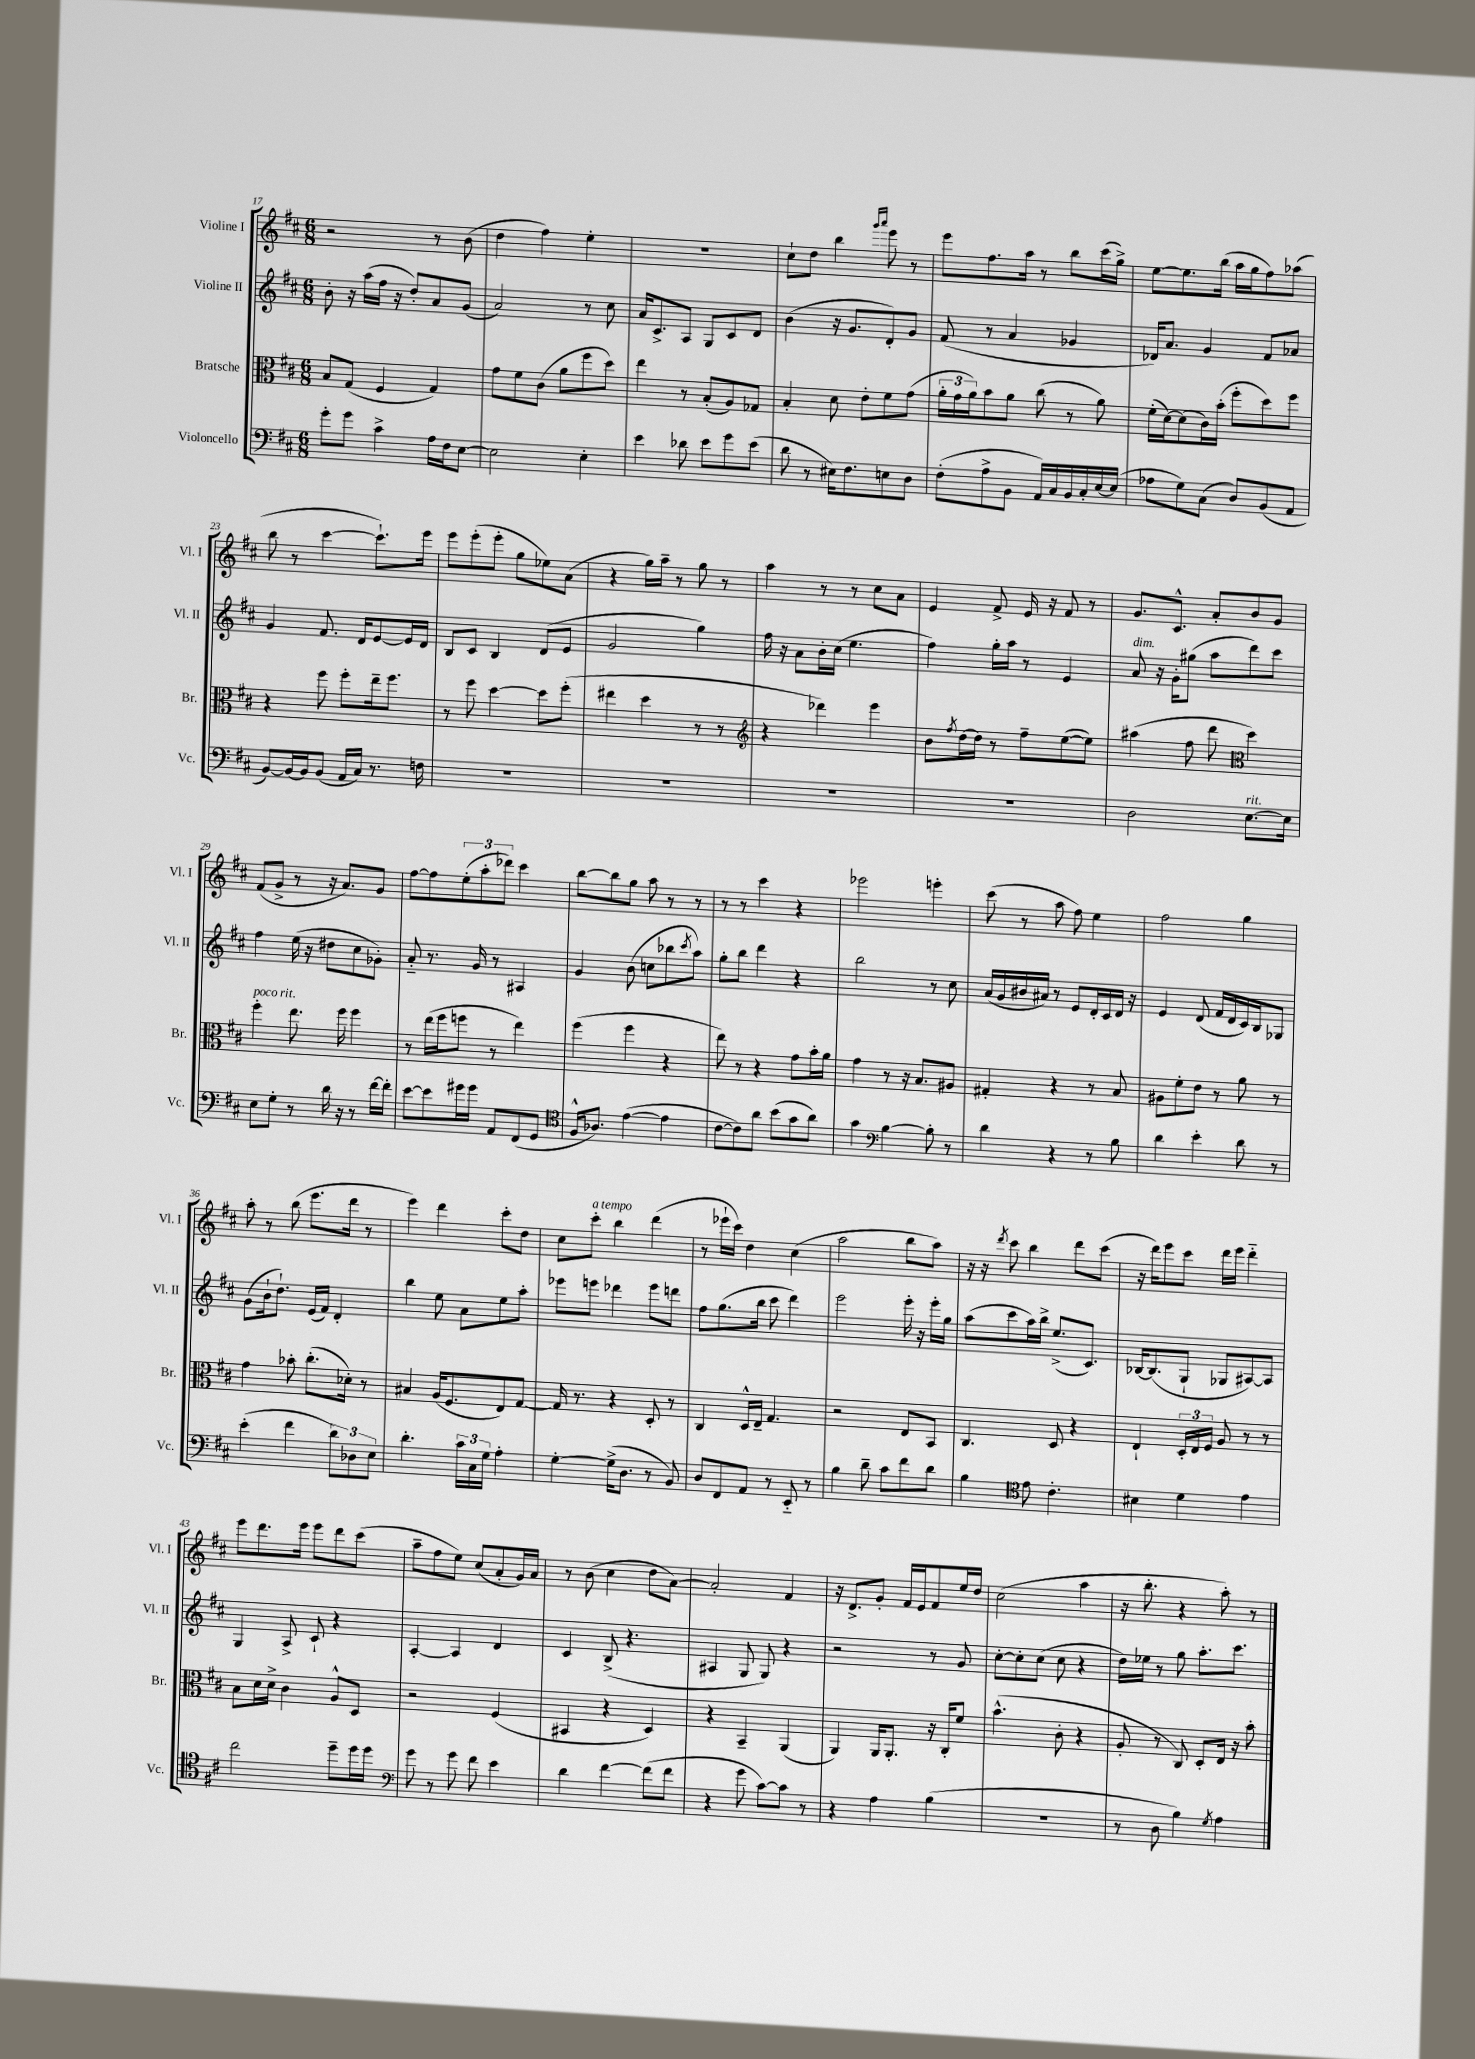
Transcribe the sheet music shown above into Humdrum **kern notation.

**kern	**kern	**kern	**kern
*part4	*part3	*part2	*part1
*staff4	*staff3	*staff2	*staff1
*I"Violoncello	*I"Bratsche	*I"Violine II	*I"Violine I
*I'Vc.	*I'Br.	*I'Vl. II	*I'Vl. I
*clefF4	*clefC3	*clefG2	*clefG2
*k[f#c#]	*k[f#c#]	*k[f#c#]	*k[f#c#]
*M6/8	*M6/8	*M6/8	*M6/8
=17	=17	=17	=17
8g'\L	8B/L	8b'\	2r
8g\J	(8G/J	16r	.
.	.	(16aa\LL	.
4c#^\	4F#/	16ff#\JJ	.
.	.	16r	.
.	.	8dd'/L)	.
16A\LL	4G/)	8a/	8r
16F#\J	.	.	.
[8E\J	.	(8g/J	(8b\
=18	=18	=18	=18
2E\]	8g\L	2a/)	4dd\
.	8f#\	.	.
.	(8c#\J	.	4ff#\)
.	8a\L	.	.
4E'\	8ff#\	8r	4ee'\
.	8dd\J)	8cc#\	.
=19	=19	=19	=19
4e\	4ee\	16a/KL	2.r
.	.	8.c#^/	.
8d-X\	8r	8A/J	.
8e\L	(8B'/L	8G/L	.
8g\	8A/)	8c#/	.
(8e\J	8G-X/J	8d/J	.
=20	=20	=20	=20
8d\	4B'/	(4b\	8cc#`\L
8r	.	.	8dd\J
16E#X\KL)	8d\	16r	4bb\
8.F#\	.	8.g/L	.
.	8e'\L	.	.
.	.	.	16qqggg/LL
.	.	.	16qqaaa/JJ
8En\	8f#\	8d'/)	8eee\
8D\J	(8g\J	8g/J	8r
=21	=21	=21	=21
(8F#'\L	24a'\LL	(8f#/	8eee\L
.	24g\	.	.
.	24a\J)	.	.
8A^\	8b\	8r	8.ff#\
8BB\J	8a\J	4a/	.
.	.	.	16aa\Jk
16AA/LL)	(8cc#\	.	8r
16C#/	.	.	.
16BB/	8r	4g-X/	8bb\L
16C#'/	.	.	.
[16E/	8a\)	.	(16ccc#\L
(16E/JJ]	.	.	16gg^\JJ)
=22	=22	=22	=22
8A-X\L	(16f#'\LL	16d-X/KL)	[8ee\L
.	[16d\J)	8.a/J	.
8G\)	(8d\]	.	8.ee\]
(8C#\J	16c#\L)	4g/	.
.	(16b'\JJ	.	(16bb\Jk
8D/L)	8ff#'\L	.	16aa\LL
.	.	.	16gg\J
(8BB/	8dd\)	8f#/L	8ff#\)
8AA/J	8ff#\J	8a-X/J	(8aa-X\J
!!LO:LB:g=z
=23	=23	=23	=23
[8BB/L)	4r	4g/	8bb\
16BB/L_	.	.	8r
16BB/J]	.	.	.
(8BB/J	8ff#\	8.f#/	[4ccc#\
16AA/LL	8ff#'\L	.	.
16C#/JJ)	.	16d/KL	.
8.r	16ee~\k	[8e/	8.ccc#`\L])
.	8.ff#\J	.	.
.	.	16e/L]	.
16Fn\	.	16d/JJ	16eee\Jk
=24	=24	=24	=24
2.r	8r	8B/L	8eee\L
.	8ff#\	8c#/J	(8eee'\
.	[4dd\	4B/	8eee'\J
.	.	.	8gg\L
.	8dd\L]	(8d/L	8ee-X\)
.	(8ff#'\J	8e/J	(8a\J
=25	=25	=25	=25
2.r	4ee#X\	2g/	4r
.	4dd\	.	16gg\LL)
.	.	.	16aa~\JJ
.	.	.	8r
.	8r	4gg\)	8gg\
.	8r	.	8r
=26	=26	=26	=26
*	*clefG2	*	*
2.r	4r	16ff#\	4aa\
.	.	16r	.
.	.	8a\L	.
.	4ddd-X\)	16b'\L	8r
.	.	(16cc#\JJ	.
.	.	4.ee\	8r
.	4eee\	.	8cc#\L
.	.	.	8a\J
=27	=27	=27	=27
2.r	8b\L	4ff#\)	4e/
.	8qff#/	.	.
.	[16dd\L	.	.
.	16dd\JJ]	.	.
.	8r	16gg'\LL	8f#^/
.	.	16aa\JJ	.
.	8ff#~\L	8r	16e/
.	.	.	16r
.	([8ee\	4e/	8f#/
.	8ee\J])	.	8r
=28	=28	=28	=28
!	!	!LO:TX:a:i:t=dim.	!
2D\	(4aa#X\	8a/	8.g/L
.	.	16r	.
.	.	16g'\KL	8.c#^^/J
.	8ff#\	(8gg#X\J	.
.	8ddd\	8aa\L	8a'/L
*	*clefC3	*	*
!LO:TX:a:i:t=rit.	!	!	!
[8.E\L	4dd\)	8ddd\)	8b/
.	.	8ccc#\J	8g/J
16E\Jk]	.	.	.
!!LO:LB:g=z
=29	=29	=29	=29
!	!LO:TX:a:i:t=poco rit.	!	!
8E\L	4ff#'\	4ff#\	(8f#/L
8G'\J	.	.	8g^/J
8r	8.ee\	(16ee\	8r
.	.	16r	.
16d\	.	8dd#X\L	16r
16r	16ff#\	.	8.a/L)
8r	4ff#\	8cc#\	.
[16f#\LL	.	8g-X'\J)	8g/J
16f#'\JJ]	.	.	.
=30	=30	=30	=30
[8e\L	8r	8a/	[8ff#\L
8e\]	(16ee\LL	8.r	8ff#\]
.	16ff#\J	.	.
16g#X\L	8ffn\J	.	(12ee'\
16g#\JJ	.	16g/	.
.	.	.	12aa'\
8AA/L	8r	8r	.
.	.	.	12ddd-X\J)
(8FF#/	4ee\)	4A#X/	4ccc#\
8GG/J	.	.	.
=31	=31	=31	=31
*clefC4	*	*	*
16F#^^/KL	(4ff#\	4g/	[8bb\L
8.A-X/J)	.	.	.
.	.	.	8bb\]
([4e\	4ff#\	(8b\	8gg\J
.	.	8ccn\L	8aa\
4e\]	4r	8bb-X\	8r
.	.	8qccc#/	.
.	.	8aa\J)	8r
=32	=32	=32	=32
[8c#\L	8ee\)	8gg'\L	8r
8c#\])	8r	8bb\J	8r
8a\J	4r	4ddd\	4ccc#\
(8b\L	.	.	.
8g\	8g\L	4r	4r
8a\J)	16b'\L	.	.
.	16a\JJ	.	.
=33	=33	=33	=33
4g\	4g\	2bb\	2eee-X\
*clefF4	*	*	*
[4B\	8r	.	.
.	16r	.	.
.	8.B/L	.	.
8B'\]	.	8r	4eeen'\
8r	8A#X/J	8cc#\	.
=34	=34	=34	=34
4d\	4G#X'/	(16a/LL	(8ccc#\
.	.	16g/	.
.	.	16b#X/	8r
.	.	16a#X/JJ)	.
4r	4r	8r	8aa\
.	.	8e/L	8ff#\)
8r	8r	16d'/L	4ee\
.	.	16c#/	.
8B\	8B/	16d/JJ	.
.	.	16r	.
=35	=35	=35	=35
4d\	8A#X\L	4e/	2ff#\
.	8f#'\	.	.
4e'\	8e\J	(8d/	.
.	8r	16f#/LL	.
.	.	16d/	.
8d\	8a\	16c#/)	4gg\
.	.	16B/J	.
8r	8r	8G-X/J	.
!!LO:LB:g=z
=36	=36	=36	=36
(4e'\	4g\	(8g\L	8aa'\
.	.	16b`\k	8r
.	.	8.dd`\J)	.
4f#\	8b-X'\	.	(8bb\
.	(8.cc#'\L	(16e/LL	8.eee\L
.	.	16f#/JJ)	.
12d\L)	.	4d'/	.
.	16d-X'\Jk)	.	16ddd\Jk
12D-X\	.	.	.
.	8r	.	8r
12E\J	.	.	.
=37	=37	=37	=37
4.d'\	4B#X/	4bb\	4eee\)
.	(16A/KL	8ee\	4ddd\
.	8.F#/	.	.
24c#\LL	.	8a\L	.
24C#\	.	.	.
24G\JJ	.	.	.
4A'\	8E/)	8ee\	8ccc#'\L
.	[8G/J	8aa'\J	8dd\J
=38	=38	=38	=38
[4G'\	16G/]	8eee-X\L	8cc#\L
.	8.r	.	.
!	!	!	!LO:TX:a:i:t=a tempo
.	.	8eeen\J	8ccc#'\J
(16G^\KL]	4r	4ddd-X\	4bb\
8.D\J	.	.	.
8r	8D'/	8eee\L	(4ddd\
8BB/)	8r	8dddn\J	.
=39	=39	=39	=39
8D/L	4C#/	8ff#\L	8r
8FF#/	.	(8.gg\	16eee-X`\LL
.	.	.	16ccc#\JJ)
8AA/J	16D^^/LL	.	4dd\
.	16E~/JJ	16bb\Jk	.
8r	4.G/	8ccc#\	.
8EE/	.	4ddd\)	(4cc#\
8r	.	.	.
=40	=40	=40	=40
4B\	2r	2eee\	2aa\
8d~\	.	.	.
8c#\L	.	.	.
8f#\	8E/L	16eee'\	8bb\L
.	.	16r	.
8d\J	8BB/J	16eee'\LL	8aa\J)
.	.	16gg\JJ	.
=41	=41	=41	=41
4B\	4.C#/	(8aa\L	16r
.	.	.	16r
.	.	.	8qddd/
.	.	8ccc#\	8ccc#\
*clefC4	*	*	*
8e\	.	16aa\L)	4bb\
.	.	16bb^\JJ	.
4.c#'\	8D/	(8.ee^/L	.
.	4r	.	8ddd\L
.	.	8.c#/J)	.
.	.	.	(8ccc#\J
=42	=42	=42	=42
4B#X\	4E`/	[16B-X/KL	16r
.	.	(8.B-/]	16ddd\KL)
.	.	.	8eee\
4d\	24D'/LL	8G`/J	8ccc#\J
.	24E/	.	.
.	24F#/JJ	.	.
.	8A/	8G-X/L	16ddd\LL
.	.	.	16eee\JJ
4e\	8r	[8A#X/)	4ddd\
.	8r	8A#/J]	.
!!LO:LB:g=z
=43	=43	=43	=43
2cc#\	8B\L	4G/	8eee\L
.	16d\L	.	8.ddd\
.	16d^\JJ	.	.
.	4c#\	8A^/	.
.	.	.	16eee\Jk
.	.	8c#`/	8eee\L
8dd~\L	8A^^/L	4r	8ddd\
16dd\L	8D/J	.	(8ccc#\J
16dd\JJ	.	.	.
=44	=44	=44	=44
*clefF4	*	*	*
8g\	2r	[4A'/	8aa~\L
8r	.	.	8ff#\
8g\	.	4A/]	8ee\J)
8f#\	.	.	(8cc#/L
4e\	(4F#/	4d/	8a'/
.	.	.	16g/L)
.	.	.	16a/JJ
=45	=45	=45	=45
4d\	4BB#X/	4c#/	8r
.	.	.	(8b\
[4f#\	4r	(8B^/	4cc#\
.	.	4.r	.
(8f#\L]	4D/)	.	8dd\L
8f#\J	.	.	[8a\J)
=46	=46	=46	=46
4r	4r	4A#X/	2a'/]
8g\	4BB~/	8G/	.
[8c#\L)	.	8G/)	.
8c#\J]	(4AA/	4r	4f#/
8r	.	.	.
=47	=47	=47	=47
4r	4AA/)	2r	16r
.	.	.	8.d^/L
4A\	16AA/KL	.	8g'/J
.	8.AA'/J	.	.
.	.	.	16f#/LL
.	.	.	16e/J
(4B\	16r	8r	8f#/
.	16C#'/KL	.	.
.	8f#/J	8g/	16ee/L
.	.	.	16dd/JJ
=48	=48	=48	=48
2.r	(4.b^^\	[8cc#'\L	(2cc#\
.	.	8cc#'\]	.
.	.	(8cc#\J	.
.	8c#'\	8cc#\	.
.	4r	4r	4aa\
=49	=49	=49	=49
8r	8A'/	16dd\LL)	16r
.	.	16ee-X\JJ	8.bb'\
8D\	8r	8r	.
4B\)	8C#/)	8gg\	4r
.	8D'/L	8.aa'\L	.
8qG/	.	.	.
4A\	16E/Jk	.	8aa'\)
.	16r	8.ccc#\J	.
.	8b'\	.	8r
==	==	==	==
*-	*-	*-	*-
